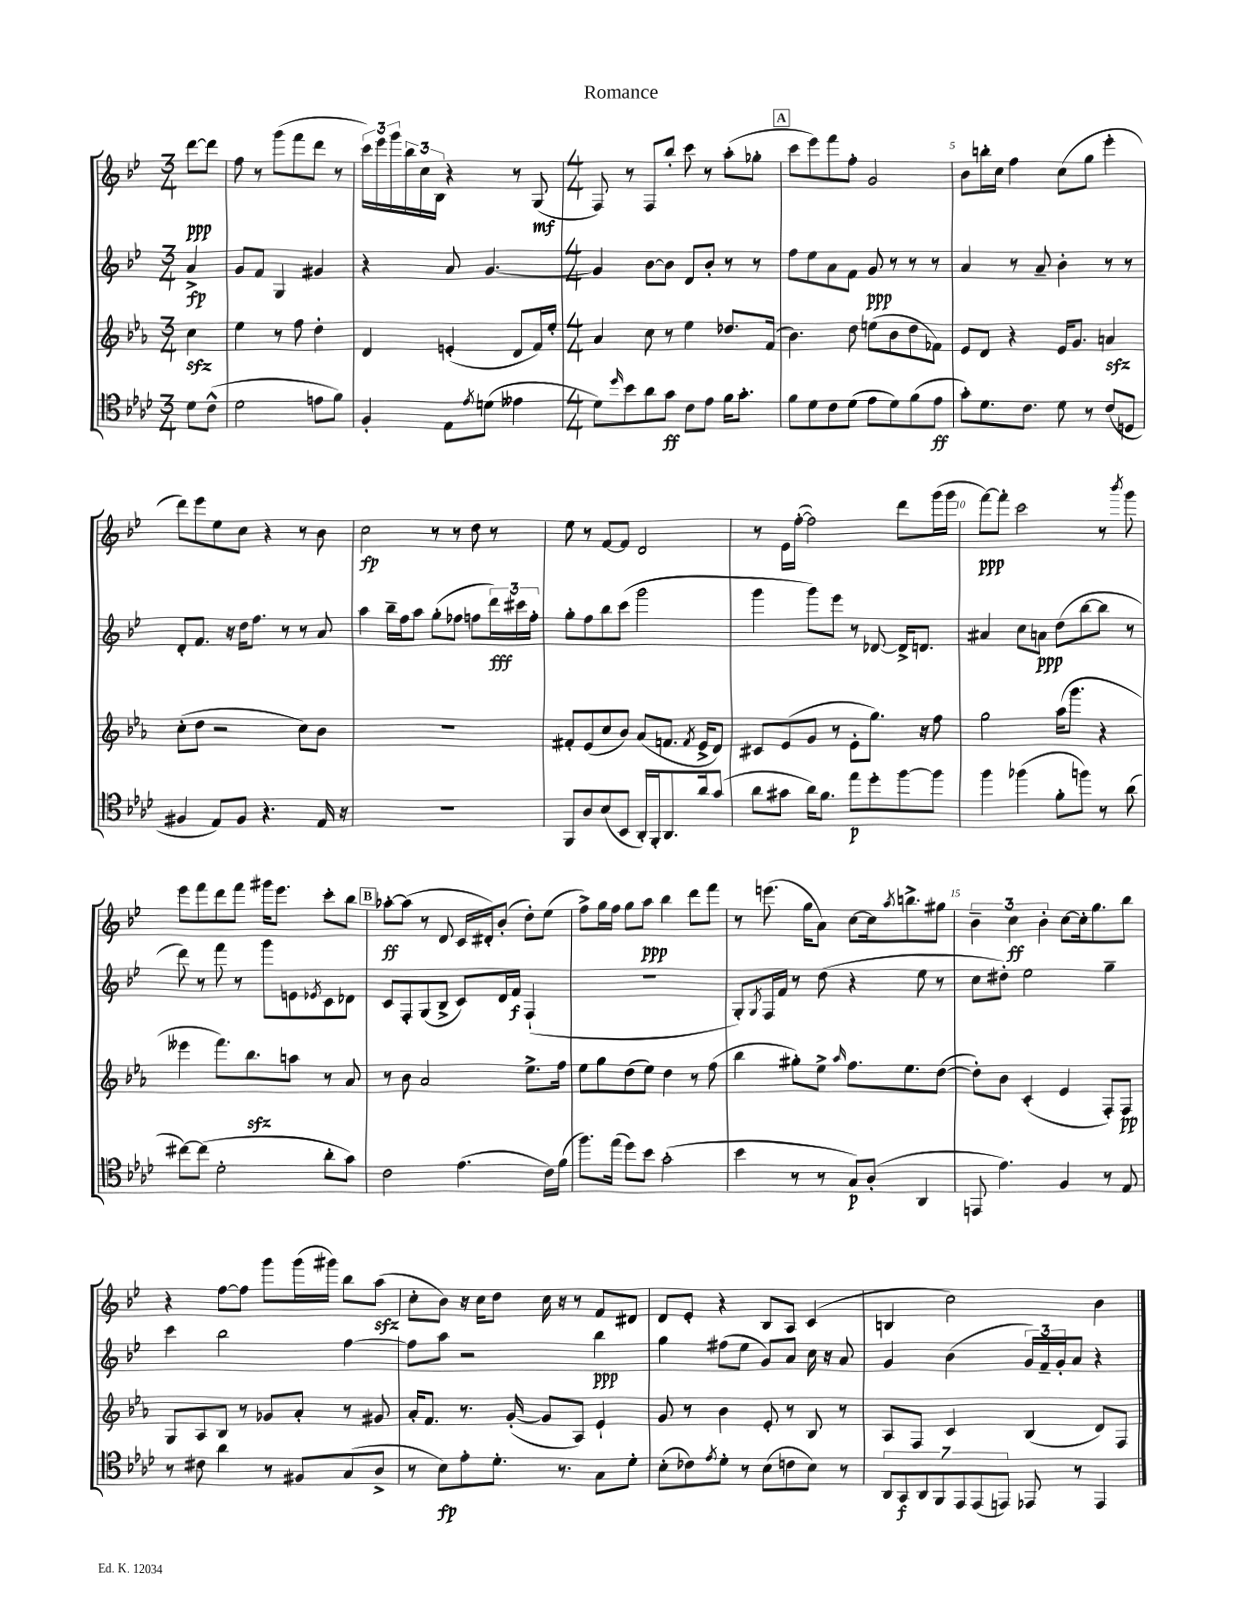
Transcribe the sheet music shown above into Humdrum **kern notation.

**kern	**kern	**kern	**kern
*staff4	*staff3	*staff2	*staff1
*clefC4	*clefG2	*clefG2	*clefG2
*k[b-e-a-d-]	*k[b-e-a-]	*k[b-e-]	*k[b-e-]
*M3/4	*M3/4	*M3/4	*M3/4
8d-	4cc	4a^	[8ddd
(8c^^	.	.	8ddd]
=	=	=	=
2d-	4ee-	8g	8ff
.	.	8f	8r
.	8r	4G	(8ggg
.	8ff	.	8fff
8e	4dd'	4g#	8ddd
8f)	.	.	8r
=	=	=	=
4F'	4d	4r	24ccc)
.	.	.	24eee-
.	.	.	24ggg
.	.	.	24bb-
.	.	.	24cc
.	.	.	24B-
8E-	(4e'	8a	4r
8qe-	.	.	.
(8d	.	[4.g	.
4e--	8d	.	8r
.	16f)	.	(8G
.	16ee-'	.	.
=	=	=	=
*M4/4	*M4/4	*M4/4	*M4/4
8d-)	4a-	4g]	8F)
16qqdd-	.	.	.
8b-	.	.	8r
8a-	8cc	[8b-	8F
8g	8r	8b-]	8bb-'
8c	4ee-	8d	8ccc
8e-	.	8b-'	8r
16f	8.dd-	8r	(8aa'
8.g'	.	.	.
.	.	8r	8gg-'
.	(16f	.	.
=	=	=	=
8f	4.b-)	8ff	8ccc
8d-	.	8ee-	8eee-)
8c	.	8a	8fff
(8d-	8dd	8f	8ff'
8e-	(8ee	8g	2g
8d-)	8b-	8r	.
(8f	8dd	8r	.
8e-	8f-)	8r	.
=	=	=	=
8g')	8e-	4a	8b-
8.d-	8d	.	16bb'
.	.	.	16cc
.	4r	8r	4ff
8.c	.	.	.
.	.	8a~	.
8d-	16e-	4b-'	(8cc
.	8.g	.	.
8r	.	.	8gg
(8c	4a	8r	4eee-'
8D	.	8r	.
=	=	=	=
4F#	(8cc'	8d'	8ddd)
.	8dd	8.f	8eee-
8E-)	2r	.	8ee-
.	.	16r	.
8F#	.	16dd	8cc
.	.	8.ff	.
4.r	.	.	4r
.	.	8r	.
.	8cc)	8r	8r
16E-	8b-	8a	8b-
16r	.	.	.
=	=	=	=
1r	1r	4aa	2cc
.	.	16bb-~	.
.	.	16ff	.
.	.	8aa	.
.	.	(8gg'	8r
.	.	8ff-	8r
.	.	8ff	8dd
.	.	24ddd)	8r
.	.	24ccc#	.
.	.	24ff'	.
=	=	=	=
8FF	8f#'	8gg'	8ee-
8A-	(8e-	8ff	8r
(8B-	8cc	8bb-	[8f
8BB-	8b-)	(8ccc	8f]
16AA-')	(8a-	2ggg	2d
16FF'	.	.	.
8.AA-	8.f	.	.
.	8qf	.	.
16a-	16e-^	.	.
(8g	8d)	.	.
=	=	=	=
8a-	8c#	4ggg	8r
8g#	(8e-	.	16e-
.	.	.	([16ff'
16a-)	8g	8ggg)	2ff])
8.f	.	.	.
.	8r	8eee-	.
8ee-	8e-'	8r	.
8dd-'	8.gg)	[8d-	.
[8ff	.	16d-^]	8ddd
.	16r	8.d	.
8ff]	8ff	.	(16ggg
.	.	.	16ggg
=	=	=	=
4ff	2gg	4a#	[8fff)
.	.	.	8fff']
(4ff-	.	8cc	2ccc
.	.	8a	.
8f'	(16aa-	(8dd	.
.	8.ggg	.	.
8ff)	.	[8bb-	.
8r	4r	8bb-]	8r
.	.	.	8qbbb-
(8a-	.	8r	8ggg
=	=	=	=
[8cc#)	4eee--	8ddd)	8eee-
(8cc#]	.	8r	8fff
2d-'	8.fff)	8fff	8ddd
.	.	8r	8fff
.	8.bb-	.	.
.	.	8ggg	16ggg#
.	.	.	8.eee-
.	8aa	8e	.
.	.	8qe-	.
8a-'	8r	8c	8ccc'
8g)	8a-	8d-	8bb-
=	=	=	=
2c	8r	8c	[8aa-'
.	8b-	8F'	(8aa-]
.	2a-	(8G	8r
.	.	8B-^	8d
(4.e-	.	8c)	16c
.	.	.	16d#')
.	.	16d	(8b-'
.	.	16f	.
.	8.ee-^	(4F`	8dd')
16c)	.	.	(8ee-
(16f	16ff	.	.
=	=	=	=
8.ff)	8ee-	1r	8ff^)
.	8gg	.	16gg
(16ee-	.	.	16ff
8dd-)	(8dd	.	8gg
8b-	8ee-)	.	8aa
(2g'	4dd	.	4bb-
.	8r	.	8ddd
.	(8ff	.	8fff
=	=	=	=
4b-	4bb-	8G')	8r
.	.	8qG	.
.	.	16F	(8.eee
.	.	16f	.
8r	8gg#')	8r	.
.	.	.	16gg
8r	8ee-^	(8dd	8a)
.	16qqaa-	.	.
8G)	8.ff	4r	[8cc
(8A-'	.	.	16cc]
.	.	.	8qaa
.	8.ee-	.	8.bb^
4AA-	.	8ee-	.
.	([8dd	8r	8gg#
=	=	=	=
8EE	8dd'])	8cc	6b-~
4.e-)	8b-	8dd#')	.
.	.	.	6cc
.	(4c'	2ee-	.
.	.	.	6b-'
4F	4e-	.	[8cc
.	.	.	16cc']
.	.	.	8.gg
8r	8F')	4gg~	.
8E-	8F	.	8bb-
=	=	=	=
8r	8G	4ccc	4r
8c#	8A-	.	.
4a-	8B-	2bb-	[8ff
.	8r	.	8ff]
8r	8g-	.	8ggg
8F#	8a-'	.	(16ggg
.	.	.	16ggg#)
(8G	8r	[4ff	8bb-
8A-^	8g#	.	(8aa
=	=	=	=
8r	16a-'	8ff]	8cc'
.	8.f	.	.
8B-)	.	8aa	8b-)
8e-'	8.r	2r	16r
.	.	.	16cc
8.d-'	.	.	8dd
.	([16g'	.	.
.	8g]	.	16cc
8.r	.	.	16r
.	8A-)	.	8r
8G	4e-`	4bb-	8f
8d-'	.	.	8d#
=	=	=	=
(8B-'	8g	4gg	8d
8c-)	8r	.	8e-'
8qe-	.	.	.
8d-'	4b-	(8ff#	4r
8r	.	8ee-	.
(8B-	8e-'	8g)	8B-
8c	8r	8a	8A
8B-)	8B-	16cc	(4c
.	.	16r	.
8r	8r	8a	.
=	=	=	=
14AA-	8A-	4g	4B
14GG	.	.	.
.	8F	.	.
14AA-	.	.	.
14FF	.	.	.
.	4c	(4b-	2cc)
14EE-	.	.	.
(14EE-	.	.	.
14EE)	.	.	.
8EE-	(4B-	24g)	.
.	.	24f~	.
.	.	24g'	.
8r	.	8a	.
4EE-	8d)	4r	4b-
.	8F	.	.
==	==	==	==
*-	*-	*-	*-
